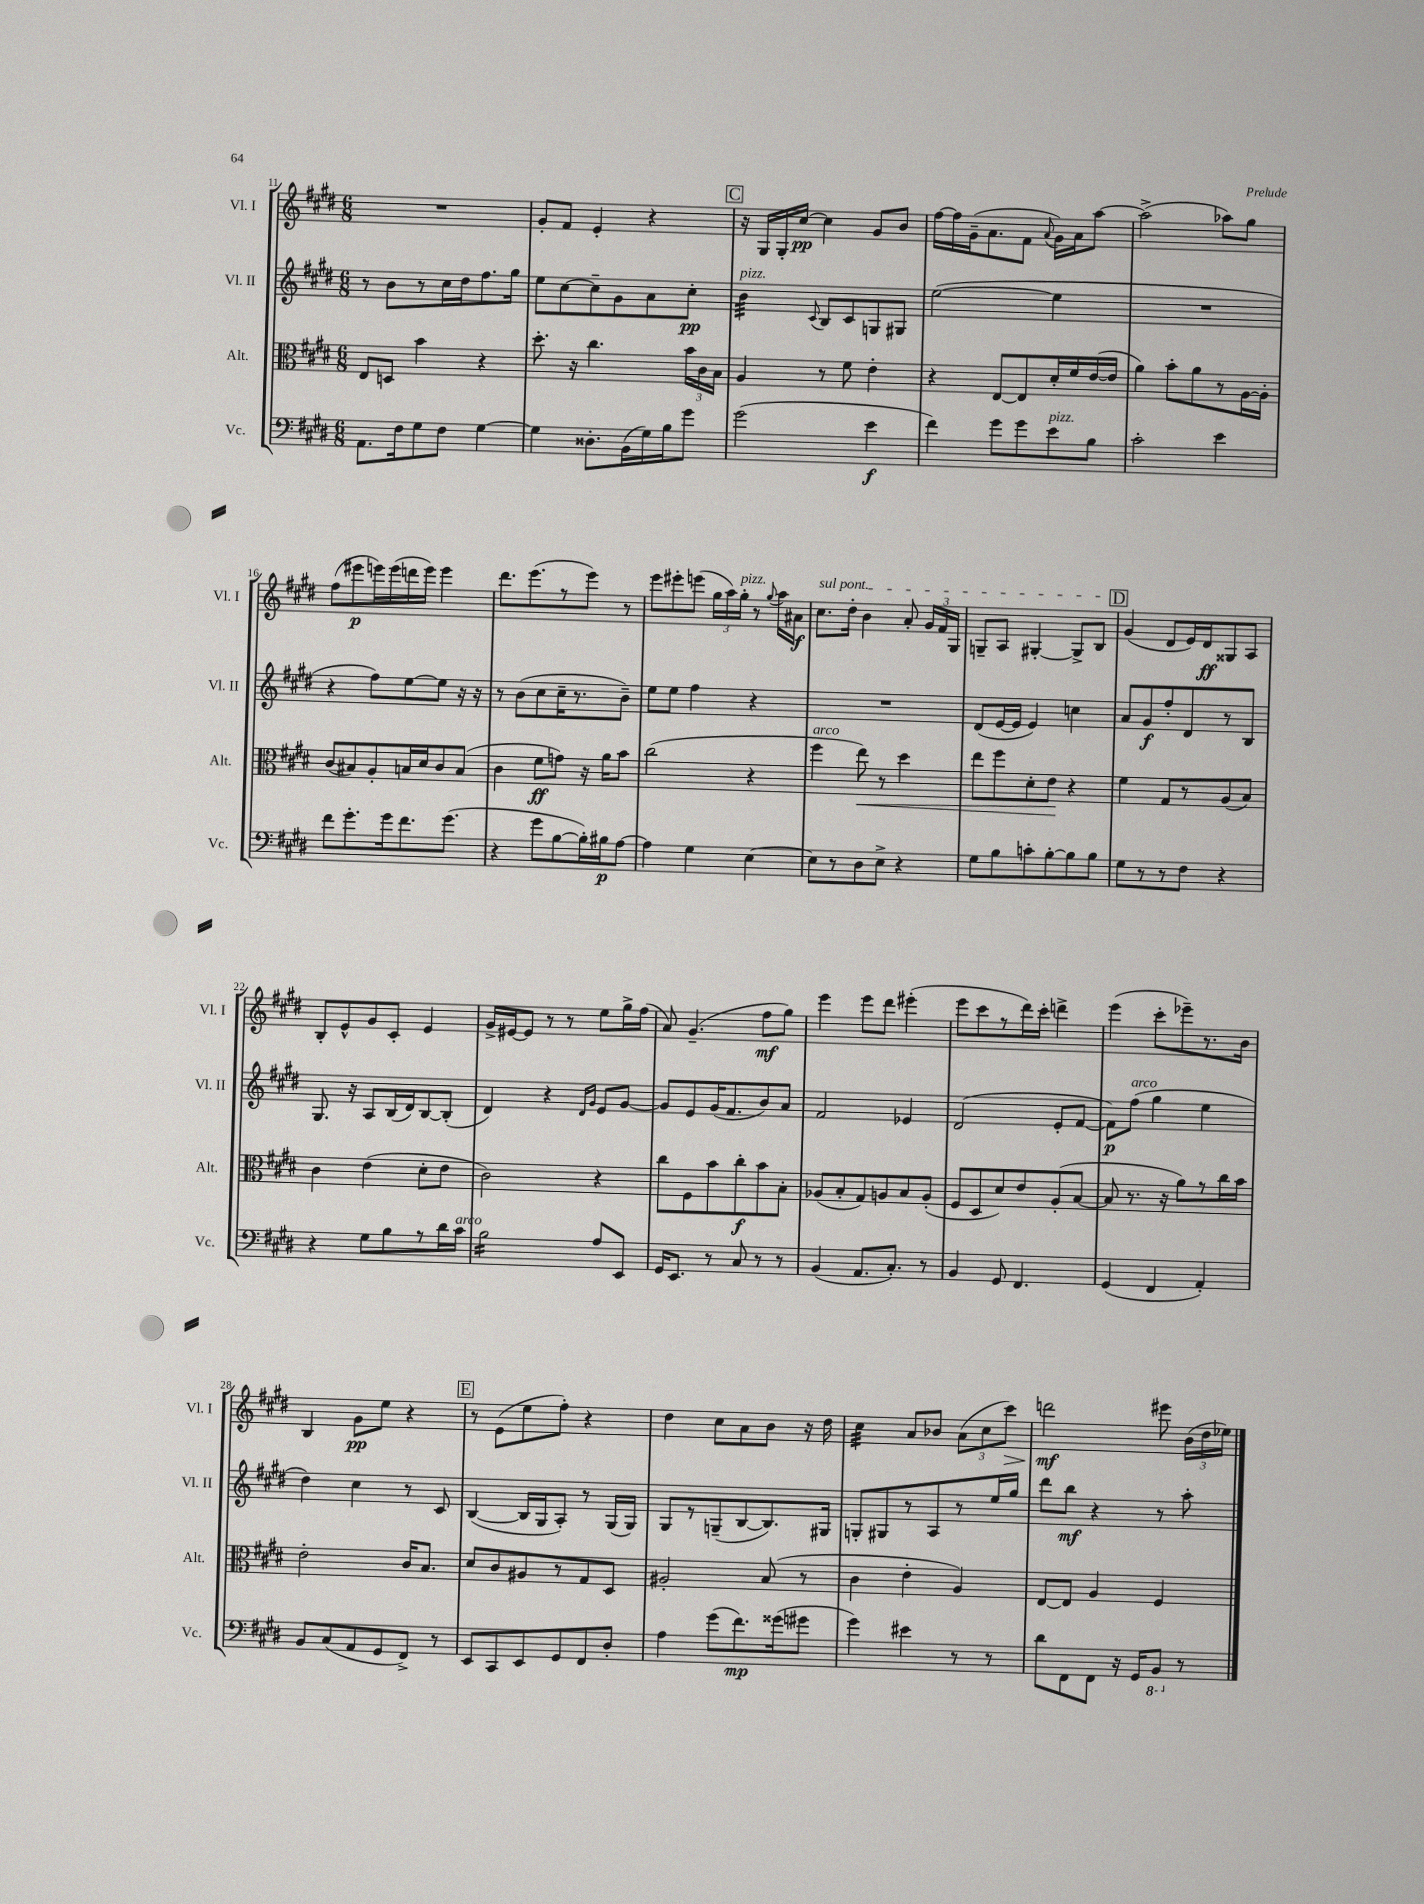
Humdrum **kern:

**kern	**kern	**kern	**kern
*staff4	*staff3	*staff2	*staff1
*clefF4	*clefC3	*clefG2	*clefG2
*k[f#c#g#d#]	*k[f#c#g#d#]	*k[f#c#g#d#]	*k[f#c#g#d#]
*M6/8	*M6/8	*M6/8	*M6/8
8.AA	8E	8r	2.r
.	8D	8b	.
16F#	.	.	.
8G#	4b	8r	.
8F#	.	16cc#	.
.	.	16dd#	.
[4G#	4r	8.ff#	.
.	.	16gg#	.
=	=	=	=
4G#]	8.dd#'	8ee	8g#'
.	.	[8cc#	8f#
.	16r	.	.
8.D##'	4.cc#	8cc#~]	4e'
.	.	8g#	.
(16BB	.	.	.
16G#)	.	8a	4r
16B	.	.	.
8g#	24b	8cc#'	.
.	24c#	.	.
.	24B	.	.
=	=	=	=
(2g#	4A	4b	16r
.	.	.	16G#
.	.	.	16G#'
.	.	.	[16cc#
.	.	8qqc#	.
.	8r	8B	4cc#]
.	8f#	8c#	.
4e	4e'	8G	8g#
.	.	8G#	8b
=	=	=	=
4f#)	4r	([2ee	[16ff#
.	.	.	16ff#]
.	.	.	(16g#~
.	.	.	8.a
8g#	[8E	.	.
8g#	8E]	.	8f#
.	.	.	8qqa
8e	16d#'	4ee]	16g#)
.	16f#	.	16a
8B	([16e	.	[8aa
.	16e]	.	.
=	=	=	=
2c#'	4a)	2.r	(2aa^]
.	8b'	.	.
.	8a	.	.
4e	8r	.	8aa-)
.	[16A	.	8gg#
.	16A']	.	.
=	=	=	=
8f#	(8c#	4r	(8ff#
8.g#'	8B#)	.	8eee#
.	8A'	8ff#)	16eee)
16g#	.	.	(16eee
8.f#	16B	[8ee	16ddd
.	16d#	.	16eee)
.	8c#	8ee]	4eee
(8.g#	.	.	.
.	(8B	16r	.
.	.	16r	.
=	=	=	=
4r	4c#	8r	8.ddd#
.	.	(8b	.
.	.	.	(8.eee
8g#	8f#	8cc#	.
[8B	8g)	16cc#~	8r
.	.	8.r	.
16B'])	16r	.	8eee)
16B#	16a	.	.
[8A	8b	8b~)	8r
=	=	=	=
4A]	(2cc#	8ee	8eee
.	.	8ee	8eee#'
4G#	.	4ff#	(8eee
.	.	.	24gg#
.	.	.	24aa)
.	.	.	24gg#'
[4E	4r	4r	8r
.	.	.	8qqgg#
.	.	.	16aa
.	.	.	16a#
=	=	=	=
8E]	4ff#	2.r	8.cc#
8r	.	.	.
.	.	.	16dd#'
8D#	8ee)	.	4b
8E^	8r	.	.
4r	4dd#	.	8a'
.	.	.	24g#
.	.	.	24f#
.	.	.	24G#
=	=	=	=
8G#	8ee	(8d#	8G~
8B	8ff#	[16e	8A
.	.	16e]	.
8c'	8d#'	4e)	[4G#'
[8B'	8e	.	.
8B]	4r	4cc	8G#^]
8B	.	.	8B
=	=	=	=
8G#	4f#	8a	(4g#
8r	.	8g#	.
8r	8G#	8ff#'	8d#
8F#	8r	8d#	16e)
.	.	.	16d#
4r	(8A	8r	8G##
.	8B)	8B	8A
=	=	=	=
4r	4c#	8.G#	8B'
.	.	.	8e^^
.	.	16r	.
8G#	(4e	8A	8g#
8B	.	(16B	8c#'
.	.	16d#)	.
8r	8d#'	[8B	4e
16d#	8e	(8B']	.
16c#	.	.	.
=	=	=	=
2B	2c#)	4d#)	16g#^
.	.	.	[16e#
.	.	.	8e#]
.	.	4r	8r
.	.	.	8r
.	.	16qqd#	.
.	.	16qqg#	.
8A	4r	8e	8ee
8EE	.	[8g#	16gg#^
.	.	.	(16ff#
=	=	=	=
16GG#	8cc#	8g#]	8a)
8.EE	.	.	.
.	8F#	8e	(4.g#~
8r	8b	(16g#	.
.	.	8.f#	.
8C#	8cc#'	.	.
8r	8b	8b)	8ff#
8r	8B'	8a	8gg#)
=	=	=	=
(4BB	(8A-	2f#	4eee
.	8B'	.	.
8.AA	8G#)	.	8eee
.	8A	.	8ddd#
8.C#')	.	.	.
.	8B	4e-	(4eee#'
8r	(8A'	.	.
=	=	=	=
4BB	8F#	(2d#	8eee
.	8D#	.	8ccc#
8GG#	8d#)	.	8r
4.FF#	8e	.	16ddd#)
.	.	.	16ccc#'
.	(8A'	8e'	4ddd^
.	[8B	[8f#	.
=	=	=	=
(4GG#	8B]	8f#])	(4eee
.	8.r	(8ff#	.
4FF#	.	4gg#	8ccc#'
.	16r	.	.
.	8a)	.	8eee-~)
4AA')	8r	4ee	8.r
.	16cc#	.	.
.	16b	.	16b
=	=	=	=
8BB	2e'	4dd#)	4B
(8C#	.	.	.
8AA	.	4cc#	8g#
8GG#	.	.	8ee
8FF#^)	16c#	8r	4r
.	8.B	.	.
8r	.	8c#	.
=	=	=	=
8EE	8d#	([4B	8r
8CC#	8c#	.	(8e
8EE	8A#	16B]	8ee
.	.	16G#	.
8GG#	8r	8A')	8ff#')
8FF#	8G#	8r	4r
8D#'	8D#	(16G#	.
.	.	16G#)	.
=	=	=	=
4A	2A#'	8G#	4dd#
.	.	8r	.
(8g#	.	(8G~	8cc#
8.f#)	.	[8B	8a
.	(8B	8.B])	8b
(16g##	.	.	.
8g#	8r	.	16r
.	.	16G#	16dd#
=	=	=	=
4g#)	4c#	8G'	4cc#
.	.	8G#	.
4e#	4e'	8r	8a
.	.	8A	8b-
8r	4A)	8r	(12a
.	.	.	12cc#
8r	.	16ee	.
.	.	.	12ccc#)
.	.	16gg#	.
=	=	=	=
8d#	[8E	8ddd#	2ddd
8FF#	8E]	8bb	.
8FF#	4A	4r	.
16r	.	.	.
16GG#	.	.	.
8BBB	4F#	8r	8eee#
8r	.	8aa'	(24b
.	.	.	24dd#
.	.	.	24ee-)
==	==	==	==
*-	*-	*-	*-
